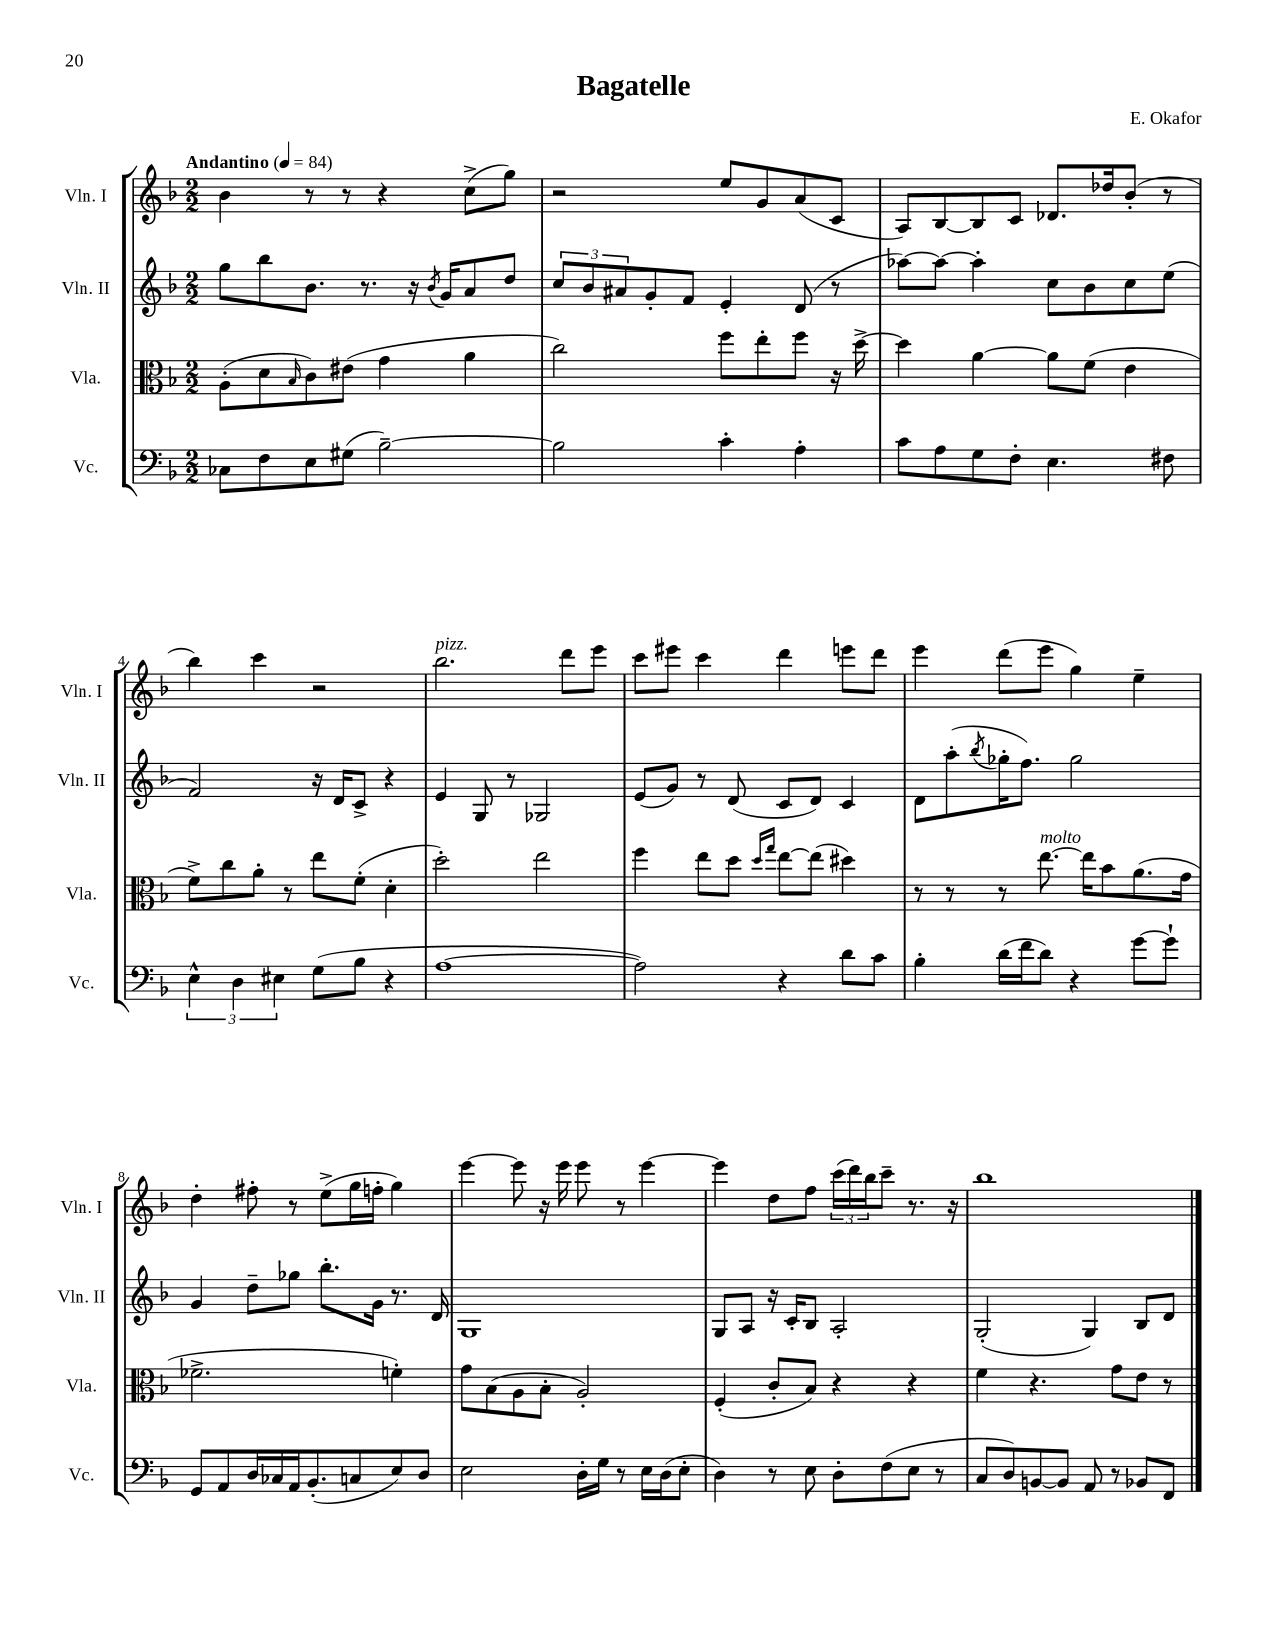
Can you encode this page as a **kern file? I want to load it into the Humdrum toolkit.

**kern	**kern	**kern	**kern
*staff4	*staff3	*staff2	*staff1
*clefF4	*clefC3	*clefG2	*clefG2
*k[b-]	*k[b-]	*k[b-]	*k[b-]
*M2/2	*M2/2	*M2/2	*M2/2
*MM84	*MM84	*MM84	*MM84
8C-	(8A'	8gg	4b-
8F	8d	8bb-	.
.	16qqB-	.	.
8E	8c)	8.b-	8r
(8G#	(8e#	.	8r
.	.	8.r	.
[2B-~)	4g	.	4r
.	.	16r	.
.	.	8qb-	.
.	.	16g	.
.	4a	8a	(8cc^
.	.	8dd	8gg)
=	=	=	=
2B-]	2cc)	12cc	2r
.	.	12b-	.
.	.	12a#	.
.	.	8g'	.
.	.	8f	.
4c'	8ff	4e'	8ee
.	8ee'	.	8g
4A'	8ff	(8d	(8a
.	16r	8r	8c
.	[16dd^	.	.
=	=	=	=
8c	4dd]	[8aa-)	8A)
8A	.	8aa-_	[8B-
8G	[4a	4aa-']	8B-]
8F'	.	.	8c
4.E	8a]	8cc	8.d-
.	(8f	8b-	.
.	.	.	16dd-
.	4e	8cc	(8b-'
8F#	.	(8ee	8r
=	=	=	=
6E^^	8f^)	2f)	4bb-)
.	8cc	.	.
6D	.	.	.
.	8a'	.	4ccc
6E#	.	.	.
.	8r	.	.
(8G	8ee	16r	2r
.	.	16d	.
8B-	(8f'	8c^	.
4r	4d'	4r	.
=	=	=	=
[1A	2dd')	4e	2.bb-
.	.	8G	.
.	.	8r	.
.	2ee	2G-	.
.	.	.	8ddd
.	.	.	8eee
=	=	=	=
2A])	4ff	(8e	8ccc
.	.	8g)	8eee#
.	8ee	8r	4ccc
.	8dd	(8d	.
.	16qqdd	.	.
.	16qqgg	.	.
4r	[8ee	8c	4ddd
.	(8ee]	8d)	.
8d	4dd#)	4c	8eee
8c	.	.	8ddd
=	=	=	=
4B-'	8r	8d	4eee
.	8r	(8aa'	.
.	.	8qbb-	.
(16d	8r	16gg-'	(8ddd
16f	.	8.ff)	.
8d)	[8.ee	.	8eee
4r	.	2gg-	4gg)
.	16ee]	.	.
.	8b-	.	.
[8g	(8.a	.	4ee~
8g`]	.	.	.
.	16g	.	.
=	=	=	=
8GG	2.f-^	4g	4dd'
8AA	.	.	.
16D	.	8dd~	8ff#'
16C-	.	.	.
16AA	.	8gg-	8r
(8.BB-'	.	.	.
.	.	8.bb-'	(8ee^
8C	.	.	16gg
.	.	16g	16ff'
8E)	4f')	8.r	4gg)
8D	.	.	.
.	.	16d	.
=	=	=	=
2E	8g	1G	[4eee
.	(8B-	.	.
.	8A	.	8eee]
.	8B-'	.	16r
.	.	.	16eee
16D'	2A')	.	8eee
16G	.	.	.
8r	.	.	8r
16E	.	.	[4eee
(16D	.	.	.
8E'	.	.	.
=	=	=	=
4D)	(4F'	8G	4eee]
.	.	8A	.
8r	8c'	16r	8dd
.	.	16c'	.
8E	8B-)	8B-	8ff
8D'	4r	2A'	(24ccc
.	.	.	24ddd)
.	.	.	24bb-
(8F	.	.	8ccc~
8E	4r	.	8.r
8r	.	.	.
.	.	.	16r
=	=	=	=
8C	4f	(2G'	1bb-
8D)	.	.	.
[8BB	4.r	.	.
8BB]	.	.	.
8AA	.	4G)	.
8r	8g	.	.
8BB-	8e	8B-	.
8FF	8r	8d	.
==	==	==	==
*-	*-	*-	*-
